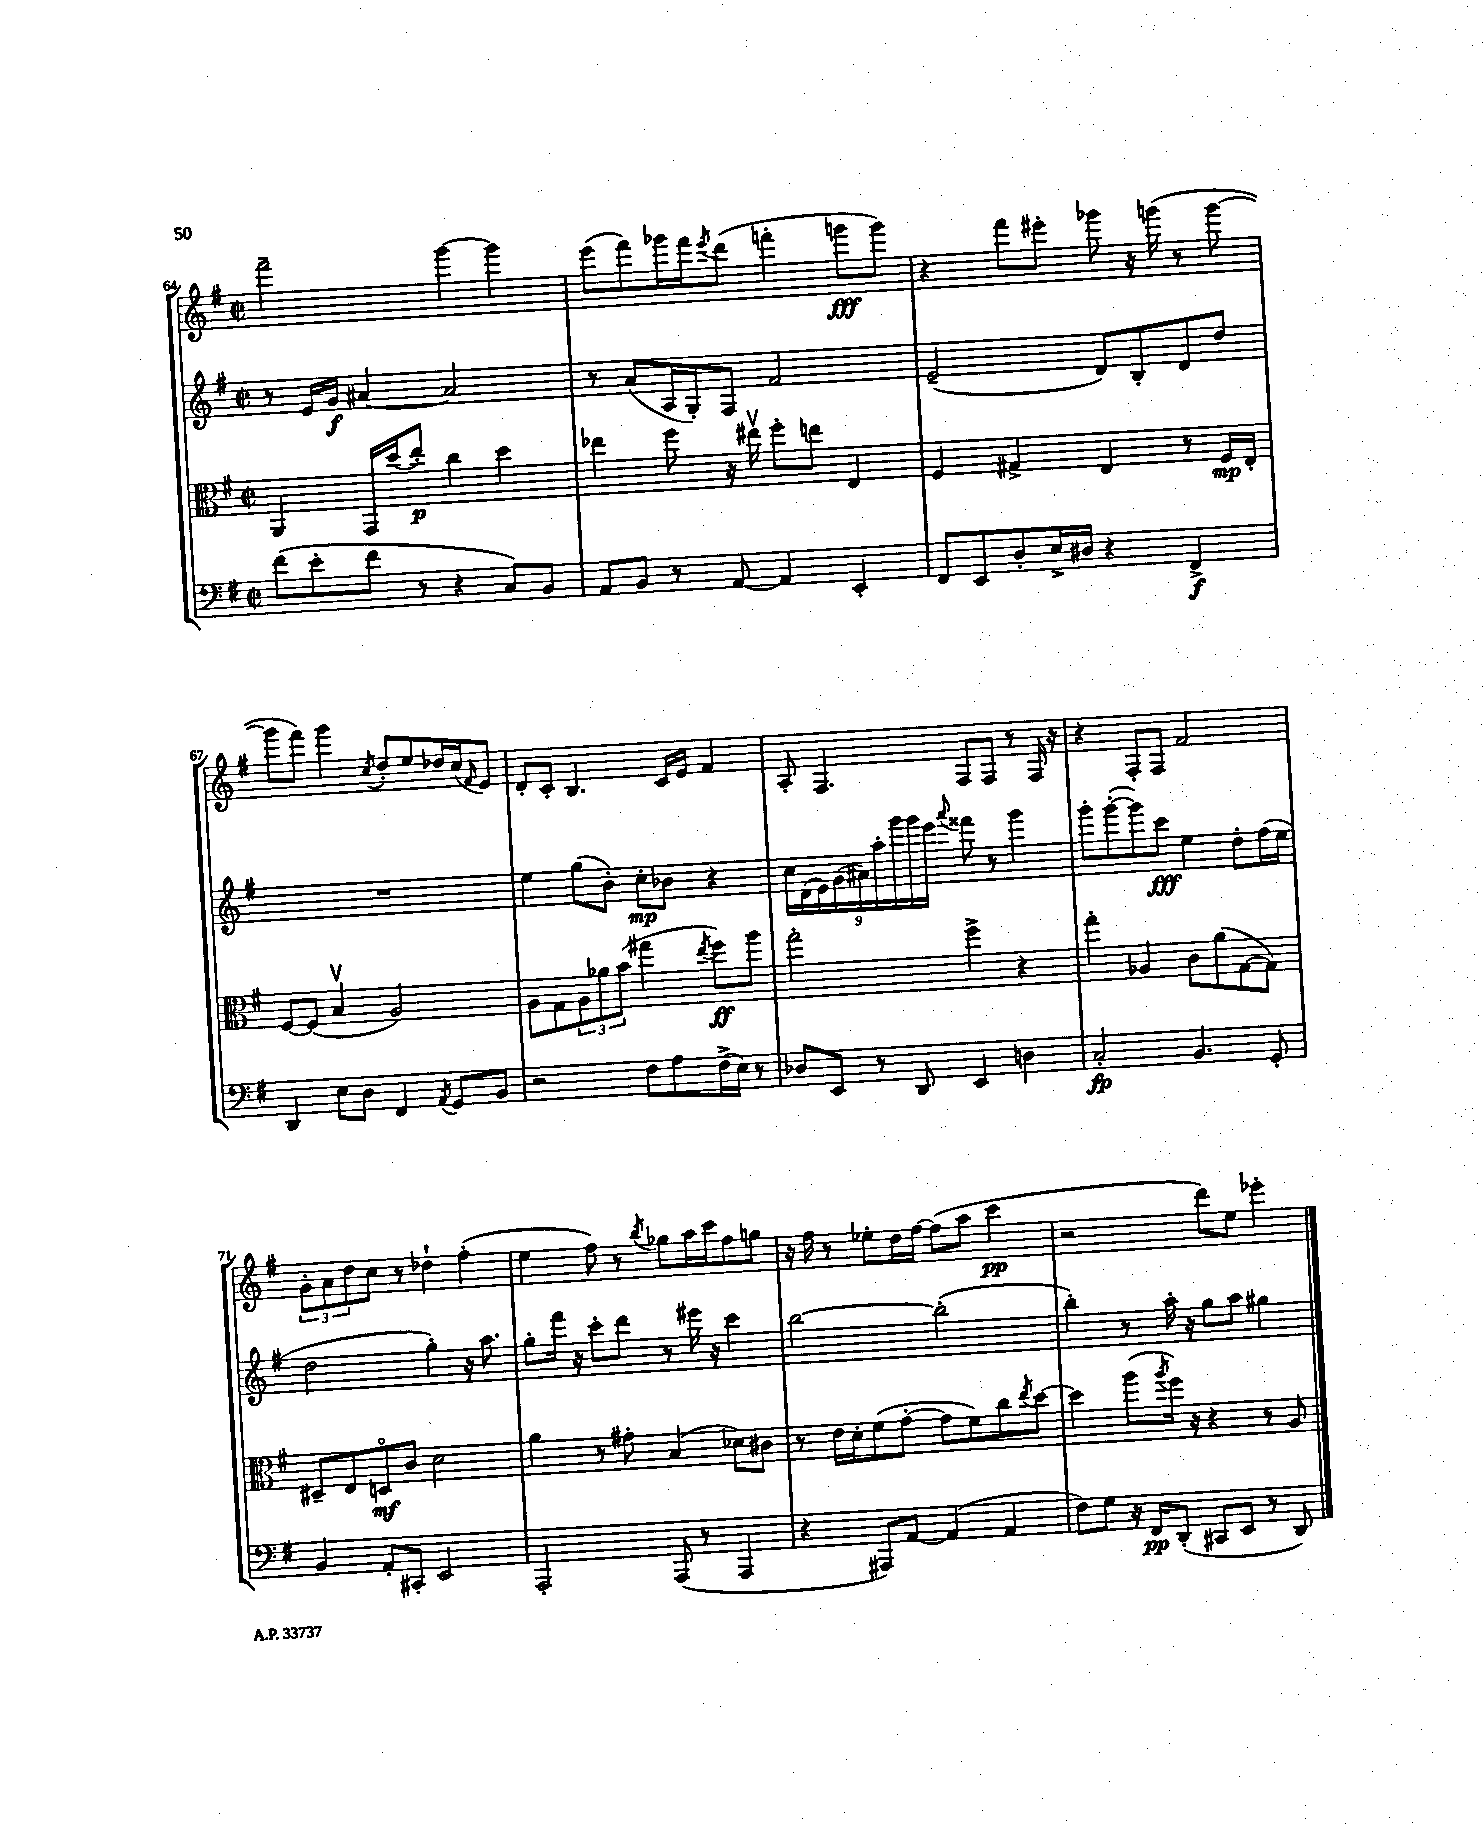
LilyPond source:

<<
\new StaffGroup <<
\new Staff = "s0" {
    \clef treble \key g \major \defaultTimeSignature \time 2/2
    fis'''2-- g'''4~ g'''4 |
    e'''8( fis'''8) ges'''16 fis'''16 \acciaccatura { e'''8 } d'''8( f'''4-. g'''8\fff g'''8) |
    r4 fis'''8 eis'''8-. ges'''8 r16 g'''16( r8 g'''8~ |
    g'''8 fis'''8) g'''4 \acciaccatura { c''8 } d''8-. e''8 des''16 c''16( \grace { fis'16 } e'8) |
    d'8-. c'8-. b4. c'16 e'16 fis'4 |
    a8-. fis4. fis8 fis8 r8 fis16 r16 |
    r4 fis8-. fis8 fis'2 |
    \tuplet 3/2 { g'8-. a'8 d''8 } c''8 r8 des''4-! fis''4-.( |
    e''4 fis''8) r8 \acciaccatura { b''8 } ges''8 a''16 c'''16 fis''8 g''8 |
    r16 fis''16 r8 ees''8-. d''16 fis''16~ fis''8( a''8 c'''4\pp |
    r2 d'''8) e''8 ees'''4-. \bar "|." |
}
\new Staff = "s1" {
    \clef treble \key g \major \defaultTimeSignature \time 2/2
    r8 e'16 g'16\f ais'4~ ais'2 |
    r8 a'8( a16 g16-.) fis8 fis'2 |
    e'2--( d'8) b8-. d'8 d''8 |
    R1 |
    e''4 g''8( b'8-.) c''8-.\mp bes'8 r4 |
    \tuplet 9/8 { c''16 d'16( e'16) g'16( ais'16) a''16-. g'''16 g'''16 e'''16 } \appoggiatura { a'''8 } fisis'''8 r8 g'''4 |
    g'''8-. g'''8~-.( g'''8) c'''8\fff e''4 d''8-. fis''16( e''16 |
    d''2 g''4-.) r16 a''8. |
    g''8-. fis'''16 r16 c'''8-. d'''8 r8 eis'''16 r16 c'''4 |
    b''2~ b''2-.( |
    b''4-.) r8 a''16-. r16 g''8 a''8 gis''4 \bar "|." |
}
\new Staff = "s2" {
    \clef alto \key g \major \defaultTimeSignature \time 2/2
    a,4 g,16 d''16( e''8-.\p) c''4 d''4 |
    ees''4 fis''8 r16 eis''16\upbow fis''8-. e''8 e4 |
    fis4 gis4-> e4 r8 fis16\mp e16-. |
    fis8~ fis8( b4\upbow a2) |
    a8 g8 \tuplet 3/2 { a8 aes'8 b'8( } gis''4 \acciaccatura { e''8 } fis''8\ff) a''8 |
    g''2-. fis''4-> r4 |
    g''4-. aes4 c'8 a'8( g8~ g8) |
    dis8-- e8 d8\flageolet\mf c'8 d'2 |
    a'4 r8 gis'8-. b4( des'8) cis'8 |
    r8 e'16 d'16-. fis'8( g'8~-. g'8 fis'8) c''8 \acciaccatura { e''8 } d''8~ |
    d''4 a''8( \acciaccatura { a''8 } fis''16) r16 r4 r8 a8 \bar "|." |
}
\new Staff = "s3" {
    \clef bass \key g \major \defaultTimeSignature \time 2/2
    fis'8( e'8-. fis'8 r8 r4 c8) b,8 |
    a,8 b,8 r8 a,8~ a,4 e,4-. |
    fis,8 e,8 d8-. e16-> dis16 r4 fis,4->\f |
    d,4 e8 d8 fis,4 \acciaccatura { a,8 } g,8 b,8 |
    r2 fis8 a8 fis16->( e16) r8 |
    des8 e,8 r8 d,8 e,4 d4 |
    c2-.\fp b,4. g,8-. |
    b,4 a,8-. cis,8-. e,2 |
    a,,2-. a,,8( r8 a,,4 |
    r4 ais,,8) a,8~ a,4( a,4 |
    fis8) g8 r16 fis,16\pp d,8-.( cis,8 e,8 r8 d,8) \bar "|." |
}
>>
>>
\layout { \context { \Score currentBarNumber = #64 } }
